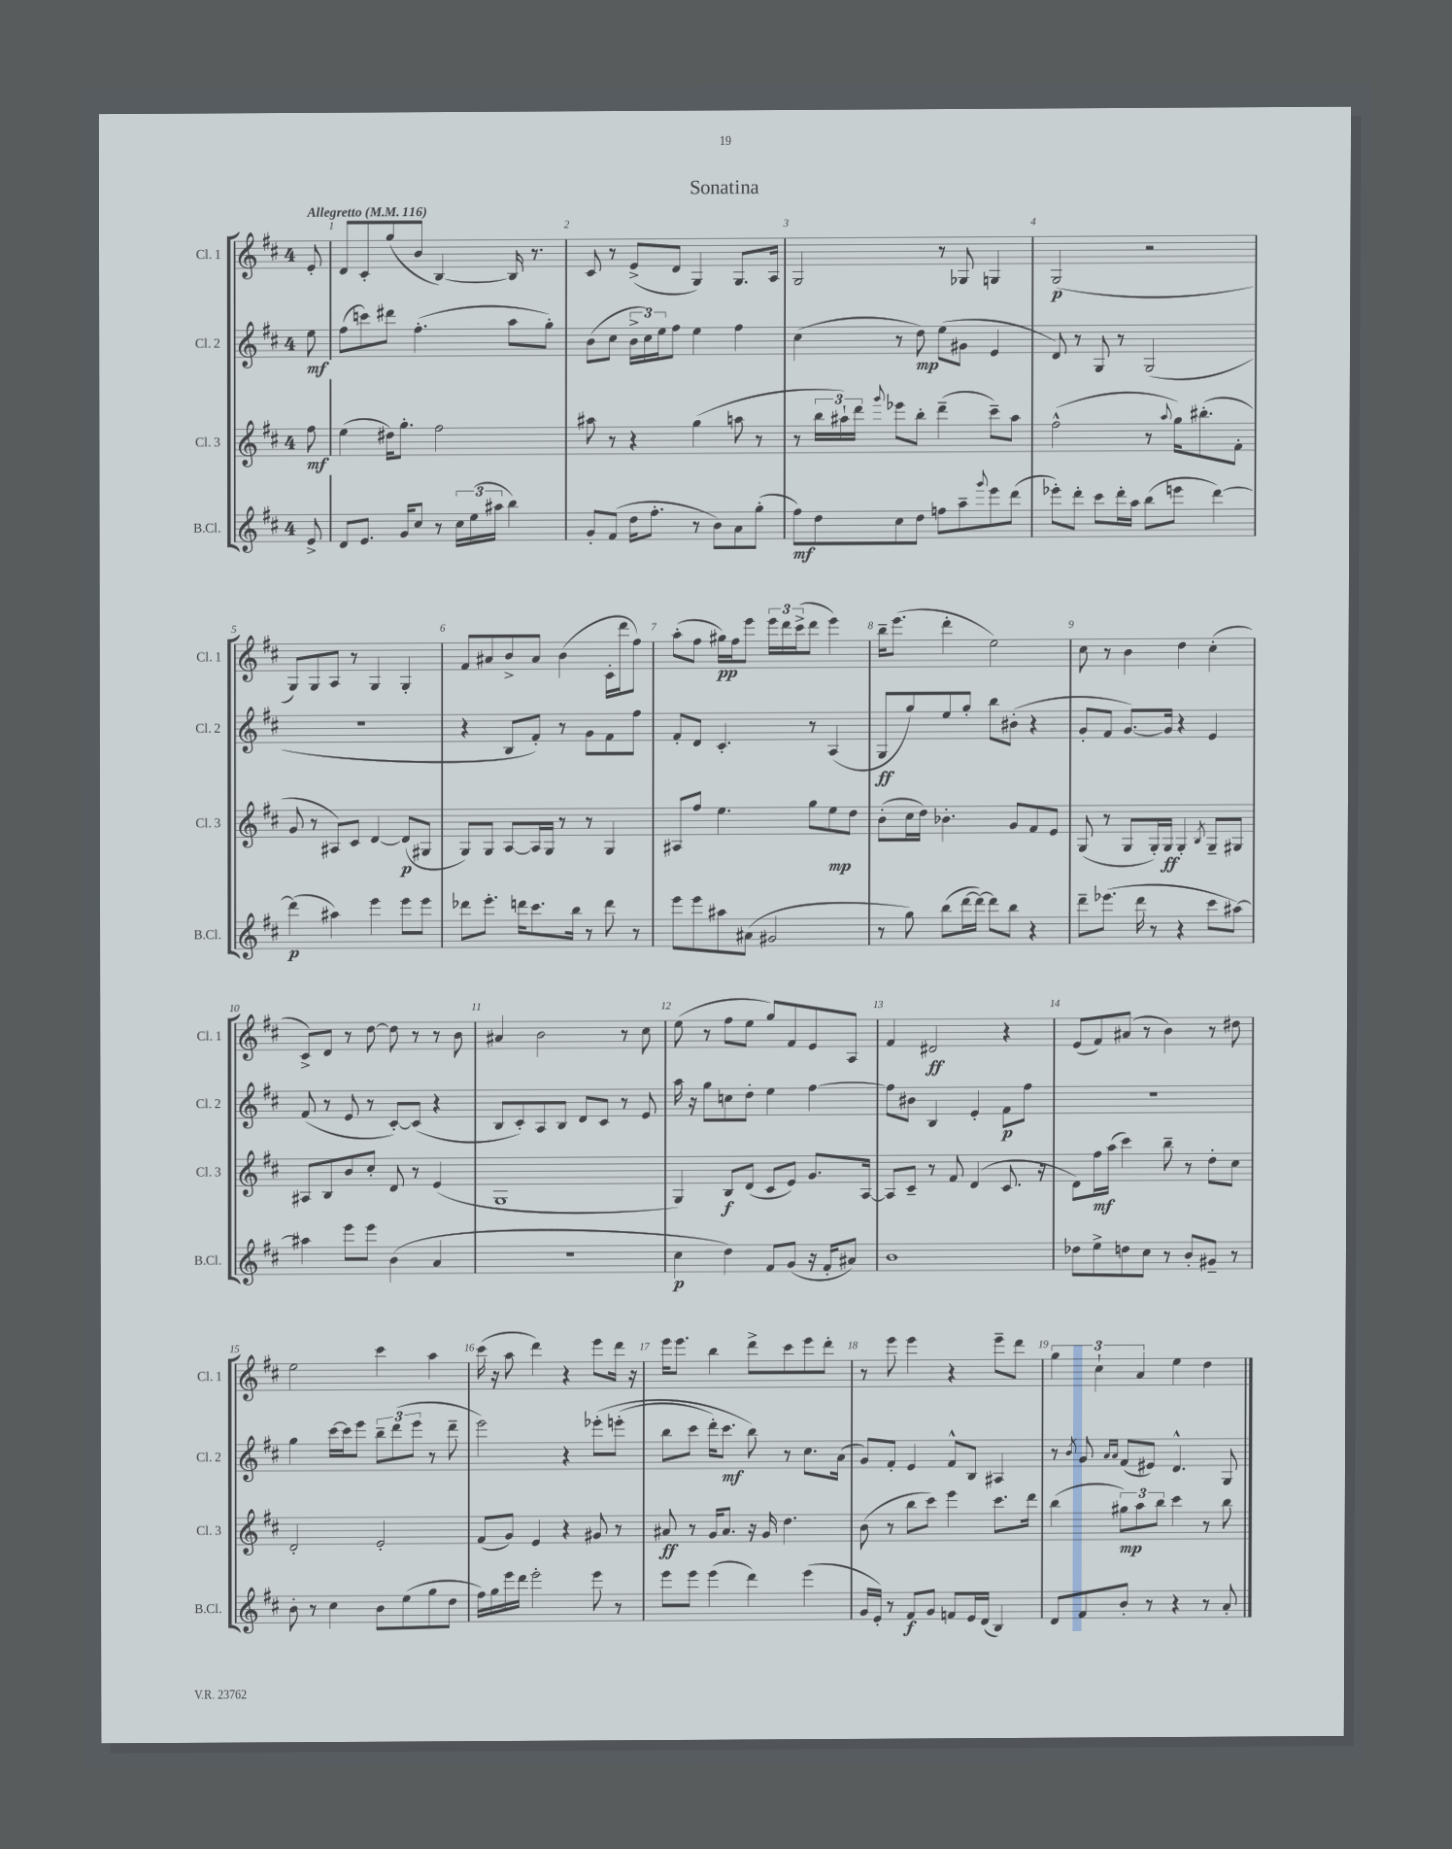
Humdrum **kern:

**kern	**kern	**kern	**kern
*staff4	*staff3	*staff2	*staff1
*clefG2	*clefG2	*clefG2	*clefG2
*k[f#c#]	*k[f#c#]	*k[f#c#]	*k[f#c#]
*M4/4	*M4/4	*M4/4	*M4/4
*MM116	*MM116	*MM116	*MM116
8e^	8ff#	8ee	8e'
=	=	=	=
8d	(4ee	(8ff#	8d
8.e	.	8ccc)	8c#'
.	16dd#)	8ddd#	(8gg
16g	8.gg'	.	.
8cc#	.	(4.ff#'	8b
8r	2ff#	.	[4B)
24cc#	.	.	.
(24ee	.	.	.
24aa#	.	.	.
4bb)	.	8aa	16B]
.	.	.	8.r
.	.	8gg')	.
=	=	=	=
8g'	8aa#	(8b	8c#
(8f#	8r	8cc#	8r
16dd	4r	24b^	(8e^
.	.	24cc#)	.
8.ff#'	.	.	.
.	.	24ee	.
.	.	8ff#	8d
8r	(4gg	4ee	4G)
8b)	.	.	.
8a	8aa	4ff#	8.G
(8gg'	8r	.	.
.	.	.	16A
=	=	=	=
8ff#)	8r	(4cc#	2G
8dd	24bb	.	.
.	24aa#`)	.	.
.	24ddd	.	.
.	8qqggg	.	.
8cc#	8eee-	8r	.
8dd	8bb'	8dd)	.
8ff	(4ddd~	(8ee	8r
8aa~	.	8g#	8G-
8qqggg	.	.	.
8eee	8ccc#~)	4e	4G
(8ddd	8aa#	.	.
=	=	=	=
8eee-')	(2ff#^^	8d)	(2G
8ddd'	.	8r	.
8ccc#	.	8G	.
16ddd'	.	8r	.
16aa	.	.	.
(8bb	8r	(2G	2r
.	8qqaa	.	.
8eee	16gg)	.	.
.	(8.bb#'	.	.
[4ddd)	.	.	.
.	8f#'	.	.
=	=	=	=
(4ddd]	8g	1r	8G)
.	8r	.	8G
4aa#)	8A#)	.	8A
.	8c#	.	8r
4eee	[4d	.	4G
8eee	(8d]	.	4G'
8eee	8G#	.	.
=	=	=	=
8ddd-	8G)	4r	8f#
8.eee'	8G	.	8a#
.	[8A	8B	8b^
16ddd	.	.	.
8.ccc#	16A]	8f#')	8a#
.	16G	.	.
.	8r	8r	(4b
16bb	.	.	.
8r	8r	8g	.
8ddd	4G	8f#	16c#'
.	.	.	16ddd
8r	.	8ff#	8ff#)
=	=	=	=
8eee	8A#	8f#'	(8aa'
8eee	8ff#	8d	8ff#
8aa#	4.ee	4.c#'	16gg#)
.	.	.	16ff#
(8a#	.	.	8eee
2g#	.	.	24eee
.	.	.	24ddd
.	.	.	(24ccc#^
.	8gg	8r	8ddd
.	8ee	(4A	4eee)
.	8dd	.	.
=	=	=	=
8r	(8b'	8G	16bb~
.	.	.	(8.eee
8gg)	16cc#	8gg)	.
.	16dd)	.	.
(8bb	4.b-'	8ee	4ddd'
[16ddd	.	8gg'	.
16ddd_)	.	.	.
8ddd]	.	8bb	2ee)
8bb	8g	(8b#'	.
4r	8f#	4r	.
.	8e	.	.
=	=	=	=
8ddd~	(8G	8g'	8cc#
(8.eee-	8r	8f#	8r
.	8G	[8.g)	4b
16ddd	.	.	.
8r	16G')	.	.
.	16G	16g]	.
4r	4G'	4r	4dd
.	8qB	.	.
8ccc#	8G~	4e	(4cc#'
[8aa#)	8G#	.	.
=	=	=	=
4aa#]	8A#	(8f#	8c#^)
.	8B	8r	8d
8eee	8b	8e	8r
8eee	8cc#'	8r	[8dd
(4b	8d	[8c#')	8dd]
.	8r	(8c#]	8r
4a	(4e	4r	8r
.	.	.	8b
=	=	=	=
1r	1G	8B	4a#
.	.	8c#')	.
.	.	8A	2b
.	.	8B	.
.	.	8d	.
.	.	8c#	.
.	.	8r	8r
.	.	8e	8cc#
=	=	=	=
4cc#	4G)	16aa	(8ee
.	.	16r	.
.	.	8gg	8r
4dd)	8B	8cc	8ff#
.	(8d	8dd'	8ee
8f#	8c#	4ee	8gg)
(8g	8e)	.	8f#
16r	8.g	[4ff#	8e
16f#'	.	.	.
8a#)	.	.	8A
.	[16A	.	.
=	=	=	=
1b	8A]	8ff#]	4f#
.	8c#~	8b#	.
.	8r	4B	2d#
.	8f#	.	.
.	(4d	4e'	.
.	8.c#	8f#	4r
.	.	8ff#	.
.	16r	.	.
=	=	=	=
8dd-	8d)	1r	(8e
8ee^	16ff#	.	8f#)
.	(16aa	.	.
8dd	4ccc#)	.	(8a#
8cc#	.	.	8r
8r	8bb~	.	4b)
8b'	8r	.	.
8g#~	8dd'	.	8r
8r	8cc#	.	8dd#
=	=	=	=
8b'	2d'	4gg	2ee
8r	.	.	.
4cc#	.	[16ccc#	.
.	.	16ccc#]	.
.	.	8eee	.
8b	2e'	12bb~	4ccc#
.	.	(12ddd	.
(8ee	.	.	.
.	.	12eee	.
8gg	.	8r	4aa
8dd	.	8ddd~	.
=	=	=	=
16ff#)	(8f#	2eee)	(16ccc#
16gg	.	.	16r
16eee	8g)	.	8aa
16ddd	.	.	.
2eee'	4e	.	4ddd)
.	4r	4r	4r
8eee	8g#	&(8eee-'	8eee
8r	8r	(8eee'	16ddd
.	.	.	16r
=	=	=	=
8eee	8a#	8bb	16eee
.	.	.	8.eee
8eee	8r	8ccc#	.
(4eee	16g	16ddd')	4bb
.	8.a#	8.ccc#	.
4ddd)	16r	8bb&)	8ddd^
.	16g	.	.
.	4.dd	8r	8ccc#
(4eee	.	8.cc#	8eee
.	.	.	8ddd'
.	.	(16a	.
=	=	=	=
16g	(8b	8g)	8r
16e')	.	.	.
8r	8r	8f#'	8eee
8f#	8bb	4e	4eee
8g	8ccc#)	.	.
8f	4eee	8f#^^	4r
16e	.	8B	.
(16d	.	.	.
4B)	8.ccc#	4A#	8eee~
.	.	.	8ddd
.	16ddd	.	.
=	=	=	=
8d	(4bb	8r	6gg
.	.	8qb	.
8f#	.	8g	.
.	.	.	6cc#`
.	.	16qqa	.
.	.	16qqa	.
8b'	12gg#)	(8f#	.
.	12aa	.	6a
8r	.	8e#)	.
.	12bb	.	.
4r	4ccc#	4.d^^	4ee
8r	8r	.	4dd
8a'	8bb	8G	.
==	==	==	==
*-	*-	*-	*-
